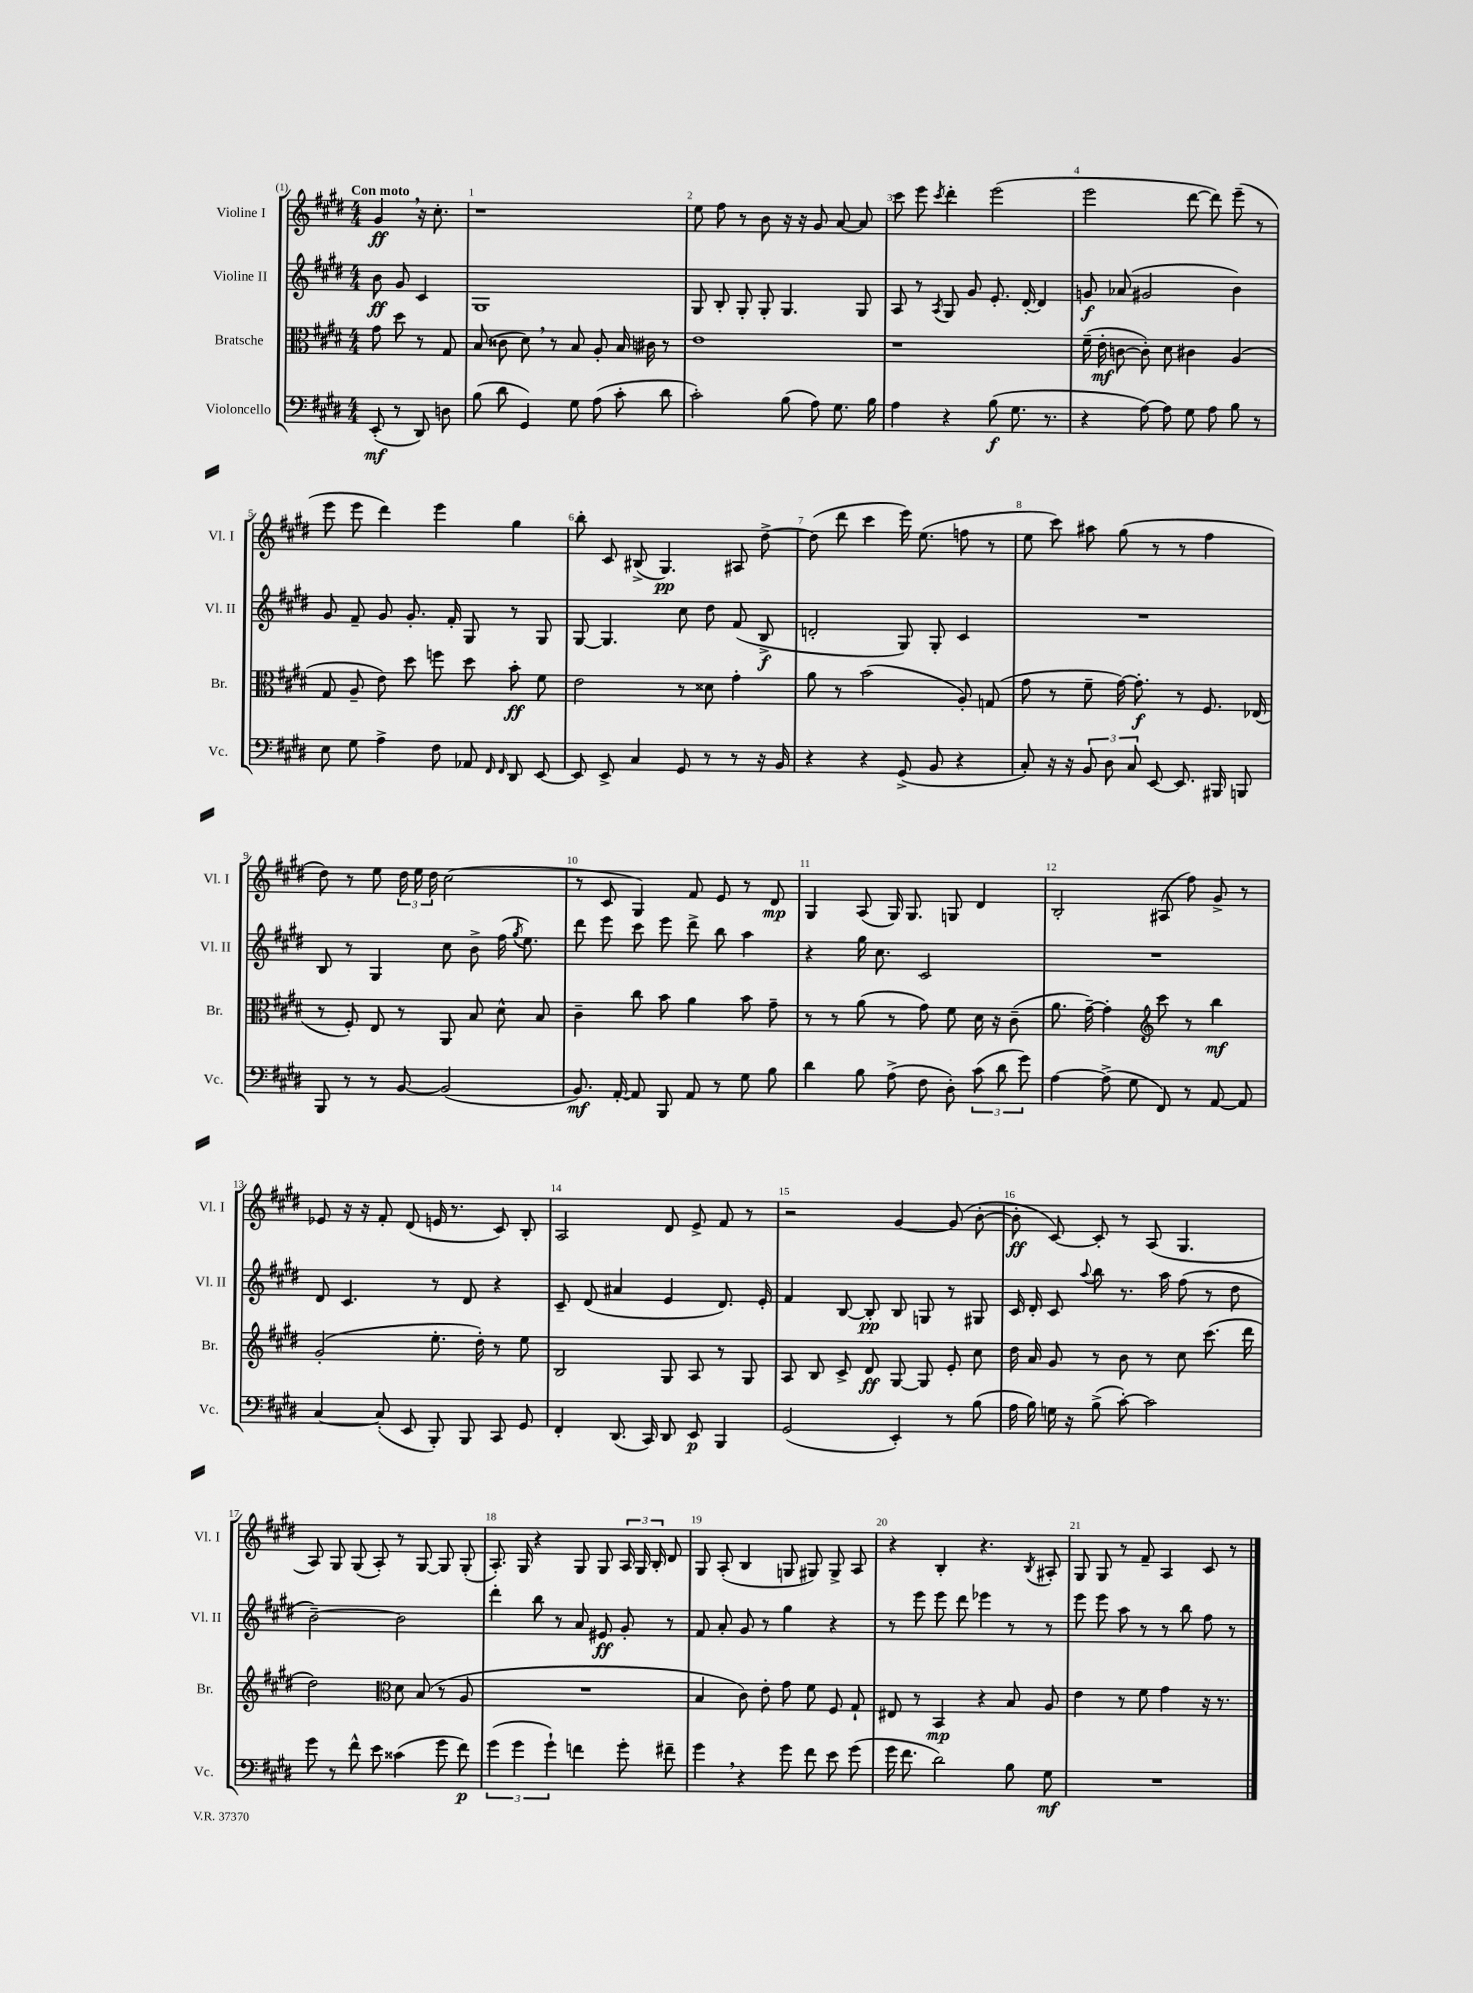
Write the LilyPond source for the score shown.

<<
\new StaffGroup <<
\new Staff = "s0" \with { instrumentName = "Violine I" shortInstrumentName = "Vl. I" } {
    \clef treble \key e \major \numericTimeSignature \time 4/4 \partial 2 \tempo "Con moto"
    \autoBeamOff gis'4\ff \breathe r16 cis''8.-. |
    r1 |
    e''8 fis''8 r8 b'8 r16 r16 gis'8 a'8~ a'8 |
    cis'''8 e'''8 \acciaccatura { cis'''8 } dis'''4-. e'''2( |
    e'''2 dis'''8~ dis'''8) e'''8--( r8 |
    e'''8 e'''8 dis'''4) e'''4 gis''4 |
    b''8-. cis'8 bis8->( gis4.\pp) ais8 dis''8~-> |
    dis''8( dis'''8 cis'''4 e'''16) e''8.( f''8 r8 |
    e''8 cis'''8) ais''8 gis''8( r8 r8 fis''4 |
    dis''8) r8 e''8 \tuplet 3/2 { dis''16 e''16 dis''16 } cis''2( |
    r8 cis'8 gis4) fis'8 e'8 r8 dis'8\mp |
    gis4 a8( gis16) gis8. g8 dis'4 |
    b2-. ais8( fis''8) gis'8-> r8 |
    ees'8 r16 r16 fis'8-. dis'8( e'16 r8. cis'8) b8-. |
    a2 dis'8 e'8-> fis'8 r8 |
    r2 gis'4~ gis'8( b'8~-. |
    b'8-.\ff cis'8~) cis'8-. r8 a8( gis4. |
    a8) gis8 gis8( a8-.) r8 gis8~ gis8 gis8-.( |
    a8.-.) gis16 r4 gis8 gis8 \tuplet 3/2 { a16 gis16 b16-. } dis'8 |
    gis8 a8-.( b4 g8 gis8) gis8-> a8 |
    r4 b4-. r4. \acciaccatura { b8 } ais8-. |
    gis8 gis8 r8 fis'8-- a4 cis'8 r8 \bar "|." |
}
\new Staff = "s1" \with { instrumentName = "Violine II" shortInstrumentName = "Vl. II" } {
    \clef treble \key e \major \numericTimeSignature \time 4/4 \partial 2
    \autoBeamOff b'8\ff gis'8 cis'4 |
    gis1 |
    gis8 b8-. gis8-. gis8-. gis4. gis8 |
    a8 r8 \acciaccatura { a8 } gis8 gis'8 e'8.-. dis'16~-. dis'4 |
    g'8\f aes'8( gis'2 b'4) |
    gis'8 fis'8-- gis'8 gis'8.-. fis'16-. gis8 r8 gis8 |
    gis8~ gis4. cis''8 dis''8 fis'8( b8->\f |
    d'2-. gis8) gis8-. cis'4 |
    R1 |
    b8 r8 gis4 cis''8 b'8-> fis''16( \acciaccatura { gis''8 } e''8.) |
    dis'''8 e'''8 cis'''8 e'''8 dis'''8-> b''8 a''4 |
    r4 gis''16 cis''8. cis'2 |
    R1 |
    dis'8 cis'4. r8 dis'8 r4 |
    cis'8-- dis'8( ais'4 e'4 dis'8.) e'16-. |
    fis'4 b8~ b8-.\pp b8 g8 r8 gis8 |
    cis'16 dis'16-. cis'8 \appoggiatura { a''8 } b''8 r8. a''16 fis''8( r8 dis''8 |
    b'2~--) b'2 |
    dis'''4-. b''8 r8 a'8 eis'8\ff gis'8-. r8 |
    fis'8 a'8-. gis'8 r8 gis''4 r4 |
    r8 e'''8 e'''8 dis'''8 ees'''4 r8 r8 |
    e'''8 e'''8 a''8 r8 r8 b''8 fis''8 r8 \bar "|." |
}
\new Staff = "s2" \with { instrumentName = "Bratsche" shortInstrumentName = "Br." } {
    \clef alto \key e \major \numericTimeSignature \time 4/4 \partial 2
    \autoBeamOff gis'8 dis''8 r8 gis8 |
    b8( cisis'8 dis'8) \breathe r8 b8 a8-. b16 cis'16 r8 |
    e'1 |
    r1 |
    fis'16--( e'16-.\mf c'8~ c'8-.) dis'8 cis'4 a4( |
    gis8 a8-- e'8) dis''8 f''8 dis''8 b'8-.\ff fis'8 |
    e'2 r8 disis'8 gis'4-. |
    a'8 r8 b'2( a8-.) g8( |
    gis'8 r8 fis'8-- gis'16~) gis'8.-.\f r8 fis8. ees16( |
    r8 fis8-.) e8 r8 a,8 b8 dis'8-^ b8 |
    cis'4-- cis''8 b'8 a'4 b'8 gis'8-- |
    r8 r8 a'8( r8 gis'8) fis'8 dis'16 r16 cis'8--( |
    a'8. gis'16~--) gis'4-. \clef treble cis'''8 r8 b''4\mf |
    gis'2-.( e''8.-. dis''16-.) r8 e''8 |
    b2 gis8 a8 r8 gis8 |
    a8 b8 cis'8-> dis'8\ff gis8~ gis8 e'8-. cis''8 |
    dis''16 a'16 gis'8 r8 b'8 r8 cis''8 cis'''8.( dis'''16 |
    dis''2) \clef alto dis'8 b8( r8 a8 |
    R1 |
    b4 cis'8) e'8-. gis'8 fis'8 fis8 gis8-! |
    eis8 r8 b,4\mp r4 b8 a8 |
    e'4 r8 fis'8 gis'4 r16 r8. \bar "|." |
}
\new Staff = "s3" \with { instrumentName = "Violoncello" shortInstrumentName = "Vc." } {
    \clef bass \key e \major \numericTimeSignature \time 4/4 \partial 2
    \autoBeamOff e,8-.\mf( r8 dis,8) d8 |
    b8( dis'8 gis,4) gis8 a8( cis'8-. dis'8 |
    cis'2-.) b8( a8) gis8. b16 |
    a4 r4 b8\f( gis8. r8. |
    r4 a8~) a8 gis8 a8 b8 r8 |
    e8 gis8 a4-> fis8 aes,8 \grace { fis,16 fis,16 } dis,8 e,8~ |
    e,8 e,8-> cis4 gis,8 r8 r8 r16 b,16 |
    r4 r4 gis,8->( b,8 r4 |
    cis8-.) r16 r16 \tuplet 3/2 { b,8 dis8 cis8 } e,8~ e,8. bis,,16 b,,8 |
    b,,8 r8 r8 b,8~ b,2( |
    b,8.\mf) a,16~-. a,8 b,,8 a,8 r8 gis8 b8 |
    dis'4 b8 a8->( fis8 dis8-.) \tuplet 3/2 { cis'8( dis'8 gis'8) } |
    a4~ a8->( gis8 fis,8) r8 a,8~ a,8 |
    cis4~ cis8-.( e,8 b,,8-.) b,,8 cis,8 gis,8 |
    fis,4-. dis,8.( cis,16) dis,8 e,8\p b,,4 |
    gis,2( e,4-.) r8 b8( |
    a16 b16) g16 r16 b8->( cis'8~-.) cis'2 |
    gis'8 r8 fis'8-^ e'8 cisis'4( gis'8 fis'8\p) |
    \tuplet 3/2 { gis'4( gis'4 gis'4-!) } f'4 gis'8-. fis'8-- |
    gis'4 \breathe r4 gis'8 fis'8 e'8 gis'8( |
    gis'16 fis'8. dis'2) b8 gis8\mf |
    R1 \bar "|." |
}
>>
>>
\layout { \context { \Score \override BarNumber.break-visibility = ##(#f #t #t) barNumberVisibility = #all-bar-numbers-visible } }
